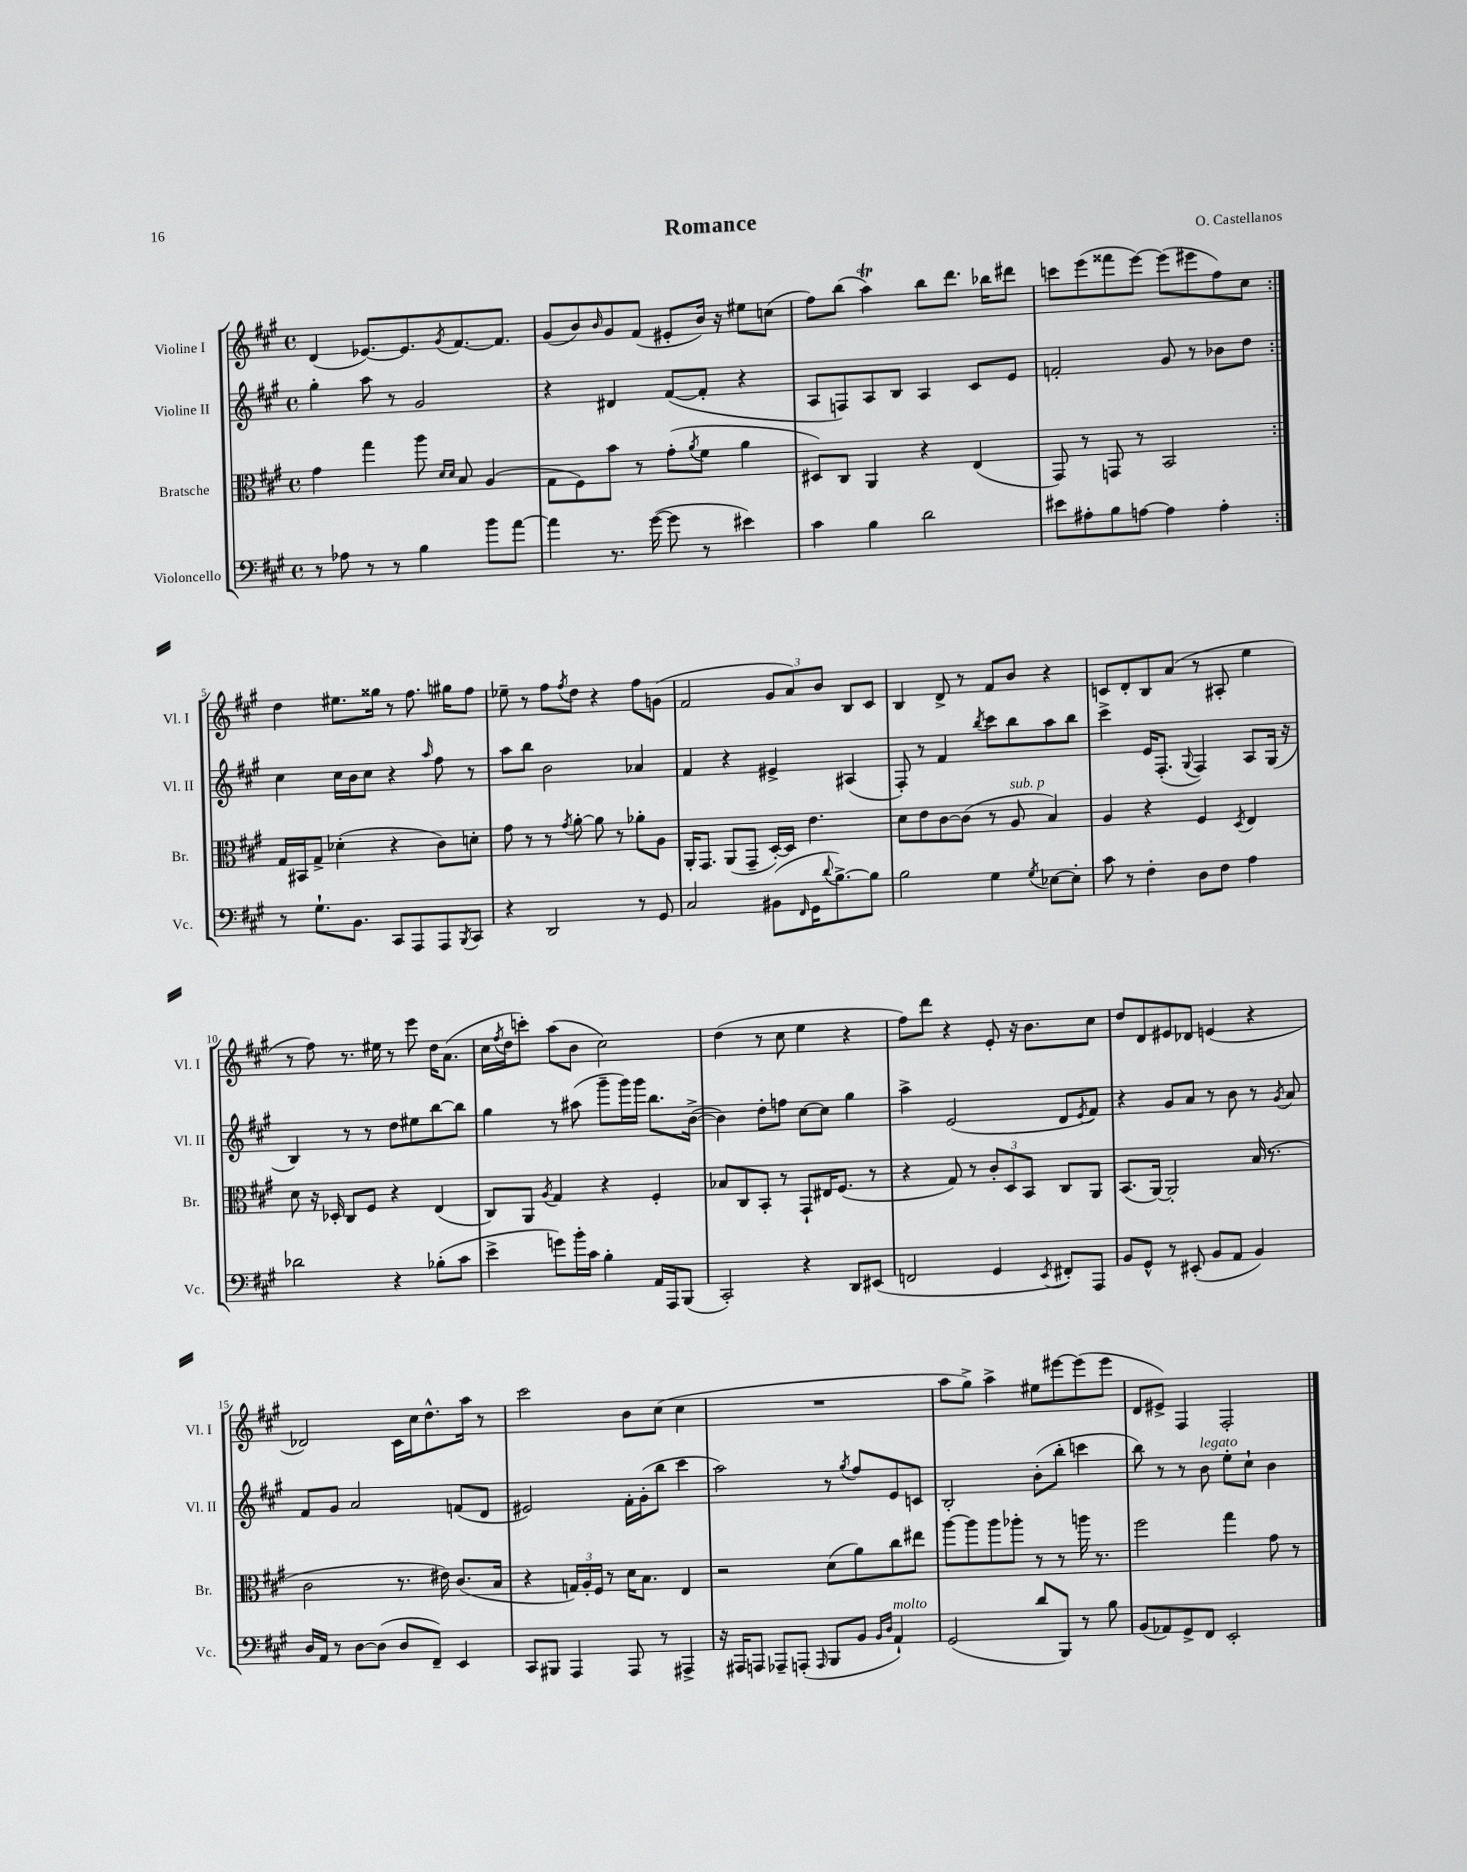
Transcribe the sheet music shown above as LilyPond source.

\header { title = "Romance" composer = "O. Castellanos" }
<<
\new StaffGroup <<
\new Staff = "s0" \with { instrumentName = "Violine I" shortInstrumentName = "Vl. I" } {
    \clef treble \key a \major \defaultTimeSignature \time 4/4
    \repeat volta 2 { d'4( ees'8.~) ees'8. \acciaccatura { gis'8 } fis'8.~ fis'8. |
    gis'8( b'8) \grace { b'16 } gis'8 fis'8( eis'8-. b'16) r16 eis''8 c''8( |
    fis''8) b''8( a''4\trill) b''8 d'''8. bes''16 dis'''8 |
    c'''8 e'''8( fisis'''8 e'''8~) e'''8( eis'''8 fis''8) cis''8 | }
    d''4 eis''8. gisis''16 r8 fis''8. gis''16 fis''8 |
    ees''8-- r8 fis''8 \acciaccatura { fis''8 } d''8 r4 fis''8 g'8( |
    fis'2 \tuplet 3/2 { gis'8 a'8) b'8 } b8 cis'8 |
    b4 d'8-> r8 fis'8 b'8 r4 |
    c'8 d'8-. b8 a'8( r8 ais8-. e''4 |
    r8 fis''8) r8. eis''16 r8 e'''8 d''16 a'8.( |
    cis''16 \acciaccatura { fis''8 } d''16 c'''8-.) a''8( b'8 cis''2) |
    d''4( r8 cis''8 e''4 r4 |
    fis''8) d'''8 r4 e'8-. r16 b'8. cis''8 |
    d''8 d'8 eis'8 des'8 e'4( r4 |
    des'2) cis'16 cis''16 d''8.-^ a''16 r8 |
    cis'''2 b'8 cis''8( cis''4 |
    R1 |
    a''8 gis''8->) a''4-> eis''8 eis'''8~ eis'''8( eis'''8 |
    d'8 eis'8->) fis4 fis2-. \bar "|." |
}
\new Staff = "s1" \with { instrumentName = "Violine II" shortInstrumentName = "Vl. II" } {
    \clef treble \key a \major \defaultTimeSignature \time 4/4
    \repeat volta 2 { gis''4-. a''8 r8 gis'2 |
    r4 dis'4 fis'8~( fis'8-. r4 |
    a8 f8) a8 b8 a4 cis'8 e'8 |
    f'2-. gis'8 r8 bes'8 d''8 | }
    cis''4 cis''16 b'16 cis''8 r4 \grace { a''16 } fis''8 r8 |
    a''8 b''8 b'2 aes'4 |
    fis'4 r4 eis'4-> ais4( |
    fis8-.) r8 fis'4 \acciaccatura { b''8 } cis'''8 b''8 a''8 b''8 |
    cis'''4-> e'16 fis8.-.( \appoggiatura { gis8 } fis4) a8 gis16( r16 |
    b4) r8 r8 d''8 eis''8 b''8~ b''8 |
    gis''4 r8 ais''8( gis'''8-- gis'''16) gis'''16 b''8. b'16~->( |
    b'4) d''8-. f''8 cis''8~ cis''8 gis''4 |
    a''4-> e'2( d'8 \acciaccatura { e'8 } fis'8) |
    r4 gis'8 a'8 r8 b'8 r8 \acciaccatura { gis'8 } a'8 |
    fis'8 gis'8 a'2 f'8( d'8 |
    eis'2) fis'16-. gis'16-.( b''8 cis'''4 |
    a''2) r8 \acciaccatura { gis''8 } fis''8 e'8 c'8 |
    b2-. b'8-.( b''8-. c'''4 |
    b''8) r8 r8 b'8^\markup { \italic "legato" } e''8-. cis''8-! b'4 \bar "|." |
}
\new Staff = "s2" \with { instrumentName = "Bratsche" shortInstrumentName = "Br." } {
    \clef alto \key a \major \defaultTimeSignature \time 4/4
    \repeat volta 2 { gis'4 gis''4 a''8 \grace { d'16 d'16 } b8 a4( |
    gis8 fis8) b'8 r8 gis'8-.( \acciaccatura { a'8 } fis'8 a'4 |
    dis8) cis8 a,4 r4 e4( |
    gis,8) r8 g,8 r8 b,2 | }
    gis16 bis,16 gis8-> des'4-.( r4 cis'8) d'8-. |
    gis'8 r8 r8 \acciaccatura { gis'8 } a'8~-. a'8 r8 aes'8-. a8 |
    a,16-. gis,8. a,8( gis,8-- d16~-.) d16 e'4. |
    d'8 e'8 cis'8~ cis'8( r8 a8^\markup { \italic "sub. p" } b4) |
    a4 r4 fis4 \acciaccatura { d8 } e4 |
    d'8 r16 des16-. cis8 fis8 r4 e4( |
    cis8) a,8 \acciaccatura { a8 } gis4 r4 fis4-. |
    bes8 cis8 b,8-. r8 gis,8-! eis16 fis8.( r8 |
    r4 gis8) r8 \tuplet 3/2 { cis'8-. d8 b,8 } cis8 a,8 |
    b,8.( a,16~) a,2-. b16( r8. |
    cis'2 r8. eis'16) cis'8.( b16 |
    r4 \tuplet 3/2 { g16) a16-. fis16 } r8 d'16 b8. e4 |
    r2 d'8( a'8) cis''8 eis''8 |
    a''8~ a''8 a''8 aes''8-. r8 r8 a''16 r8. |
    fis''2 gis''4 gis'8 r8 \bar "|." |
}
\new Staff = "s3" \with { instrumentName = "Violoncello" shortInstrumentName = "Vc." } {
    \clef bass \key a \major \defaultTimeSignature \time 4/4
    \repeat volta 2 { r8 aes8 r8 r8 b4 b'8 a'8~ |
    a'4 r8. gis'16~( gis'8 r8 eis'4) |
    cis'4 b4 d'2 |
    eis'8 ais8-. b8 a8~ a4 a4-. | }
    r8 gis8.-! b,8. cis,8 a,,8 a,,8 \acciaccatura { b,,8 } cis,8 |
    r4 d,2 r8 gis,8 |
    cis2 bis,8( \grace { fis,16 } gis,16 \appoggiatura { d'8 } b8.~->) b8 |
    b2 gis4 \acciaccatura { gis8 } ees8~ ees8-. |
    cis'8 r8 fis4-. d8 fis8 a4 |
    des'2 r4 bes8-.( cis'8 |
    e'4-> g'8) b'16-. cis'16 b4-. a,16 a,,16 b,,8( |
    cis,2-.) r4 d,8 eis,8( |
    f,2 gis,4 \acciaccatura { e,8 } fis,8-.) a,,8 |
    b,8 gis,8-^ r8 eis,8-.( b,8 a,8 b,4) |
    d16 a,16 r8 d8~ d8( d8 fis,8--) e,4 |
    cis,8 bis,,8 a,,4 a,,8 r8 ais,,4-> |
    r16 ais,,16 a,,8 aes,,8-- a,,8-.( \grace { a,,16 } b,,8 b,8 \grace { b,16 d16 } a,4-!^\markup { \italic "molto" }) |
    gis,2( d'8 b,,8) r8 b8 |
    b,8( aes,8) gis,8-> fis,8 e,2-. \bar "|." |
}
>>
>>
